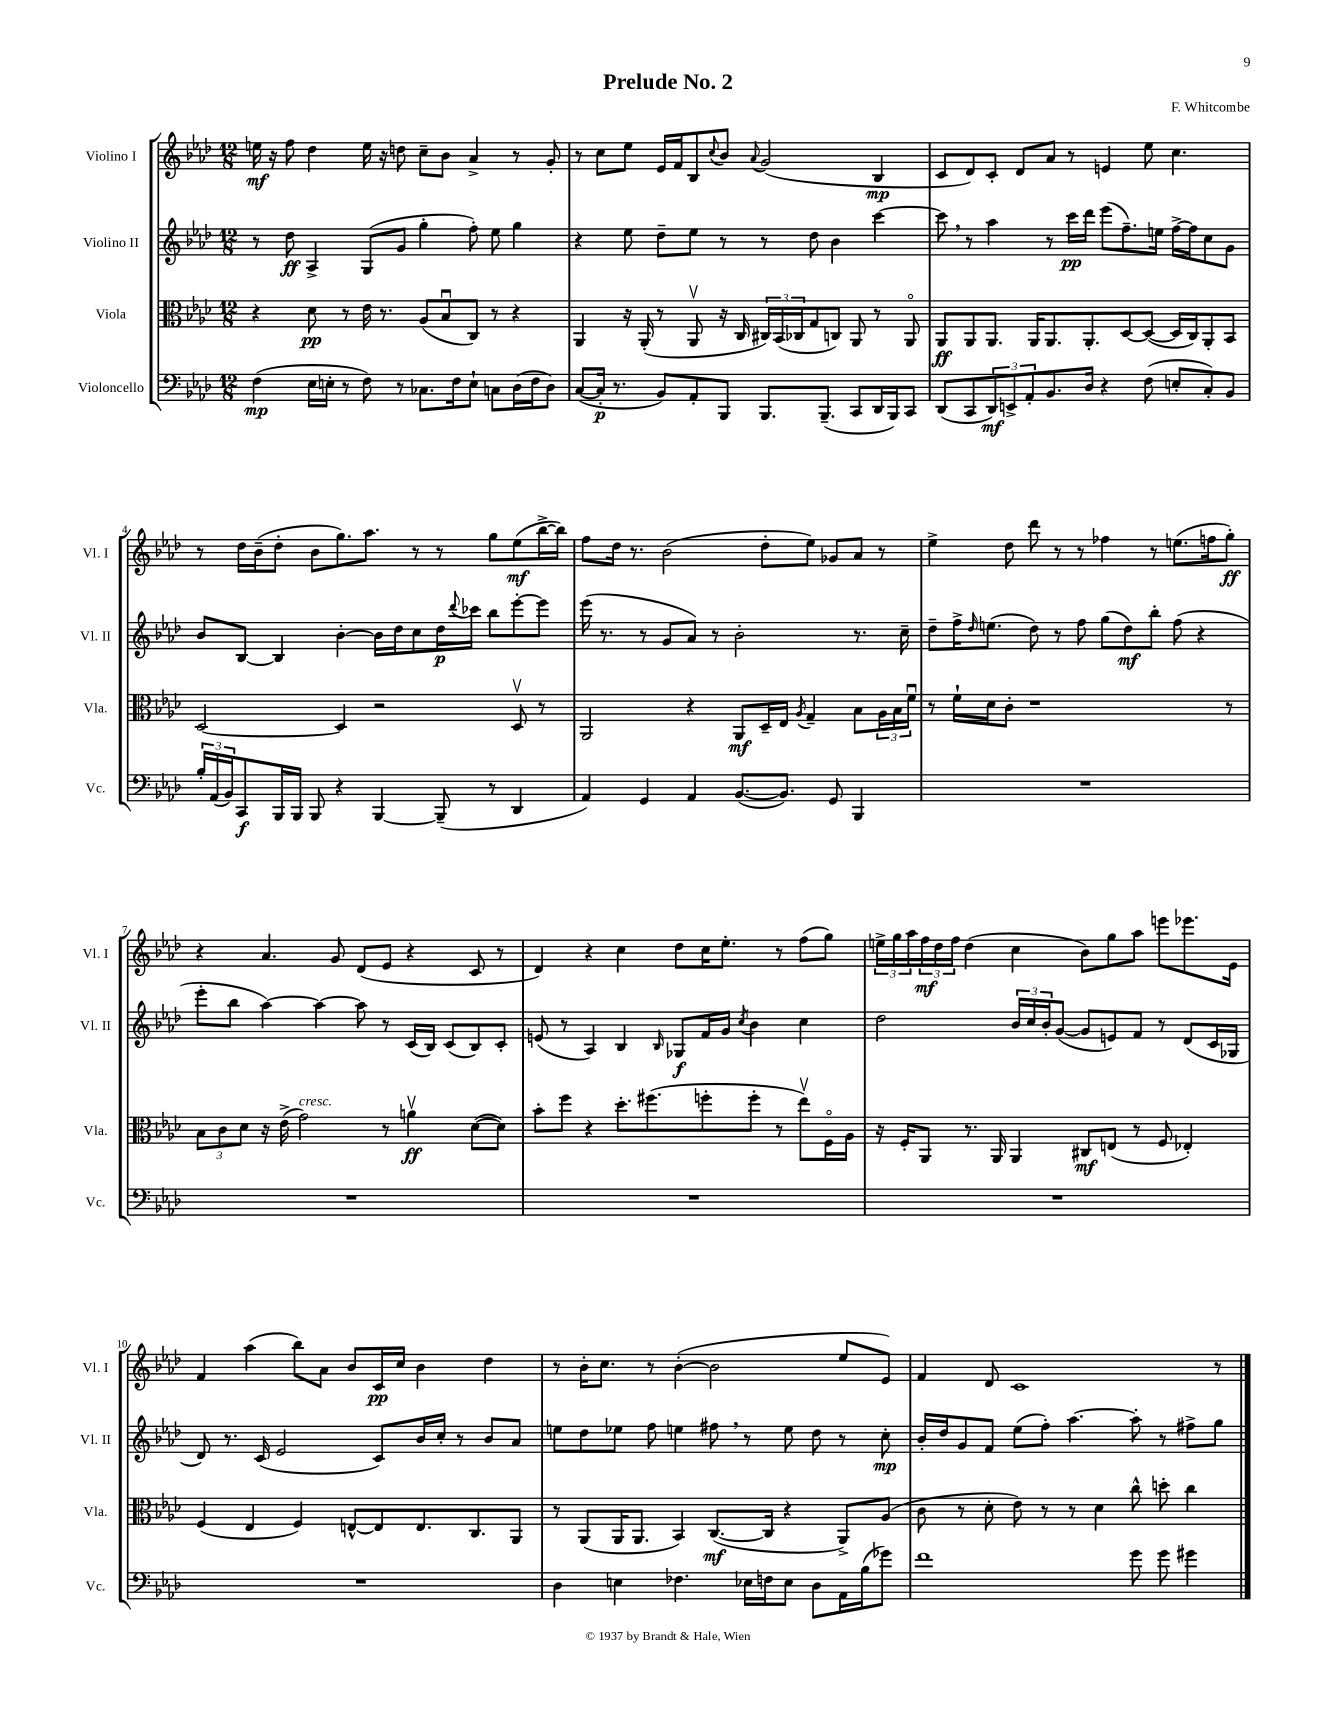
\header { title = "Prelude No. 2" composer = "F. Whitcombe" }
<<
\new StaffGroup <<
\new Staff = "s0" \with { instrumentName = "Violino I" shortInstrumentName = "Vl. I" } {
    \clef treble \key aes \major \numericTimeSignature \time 12/8
    e''16\mf r16 f''8 des''4 e''16 r16 d''8 c''8-- bes'8 aes'4-> r8 g'8-. |
    r8 c''8 ees''8 ees'16 f'16 bes8 \appoggiatura { c''8 } bes'8 \appoggiatura { aes'8 } g'2( bes4\mp |
    c'8 des'8) c'8-. des'8 aes'8 r8 e'4 ees''8 c''4. |
    r8 des''16 bes'16--( des''8-. bes'8 g''8.) aes''8. r8 r8 g''8 ees''8\mf( bes''16~-> bes''16) |
    f''8 des''16 r8. bes'2( des''8-. ees''8) ges'8 aes'8 r8 |
    ees''4-> des''8 des'''8 r8 r8 fes''4 r8 e''8.( f''16 g''8-.\ff) |
    r4 aes'4. g'8 des'8( ees'8 r4 c'8 r8 |
    des'4) r4 c''4 des''8 c''16 ees''8.-. r8 f''8( g''8) |
    \tuplet 3/2 { e''16-> g''16 aes''16 } \tuplet 3/2 { f''16\mf des''16 f''16 } des''4( c''4 bes'8) g''8 aes''8 e'''8 ees'''8. ees'16 |
    f'4 aes''4( bes''8) aes'8 bes'8 c'16\pp c''16 bes'4 des''4 |
    r8 bes'16-. c''8. r8 bes'4~-.( bes'2 ees''8 ees'8) |
    f'4 des'8 c'1 r8 \bar "|." |
}
\new Staff = "s1" \with { instrumentName = "Violino II" shortInstrumentName = "Vl. II" } {
    \clef treble \key aes \major \numericTimeSignature \time 12/8
    r8 des''8\ff aes4-> g8( g'8 g''4-. f''8-.) ees''8 g''4 |
    r4 ees''8 des''8-- ees''8 r8 r8 des''8 bes'4 c'''4~ |
    c'''8 \breathe r8 aes''4 r8 c'''16\pp des'''16 ees'''8( f''8.--) e''16 f''16~-> f''16 c''8 g'8 |
    bes'8 bes8~ bes4 bes'4~-. bes'16 des''16 c''8 des''16\p \appoggiatura { des'''8 } ces'''16 bes''8 ees'''8~-. ees'''8 |
    ees'''16( r8. r8 g'8 aes'8) r8 bes'2-. r8. c''16-- |
    des''8-- f''16-> \grace { des''16 } e''8.( des''8) r8 f''8 g''8( des''8\mf) bes''8-. f''8( r4 |
    ees'''8-. bes''8 aes''4~) aes''4~ aes''8 r8 c'16( bes16) c'8( bes8) c'8-. |
    e'8( r8 aes4) bes4 \grace { bes16 } ges8\f f'16 g'16 \acciaccatura { c''8 } bes'4 c''4 |
    des''2 \tuplet 3/2 { bes'16 c''16 bes'16-. } g'8~( g'8 e'8) f'8 r8 des'8( c'16 ges16 |
    des'8) r8. c'16( ees'2 c'8) bes'16 c''16-. r8 bes'8 aes'8 |
    e''8 des''8 ees''8 f''8 e''4 fis''8 \breathe r8 e''8 des''8 r8 c''8-.\mp |
    bes'16-. des''16 g'8 f'8 ees''8( f''8-.) aes''4.~ aes''8-. r8 fis''8-> g''8 \bar "|." |
}
\new Staff = "s2" \with { instrumentName = "Viola" shortInstrumentName = "Vla." } {
    \clef alto \key aes \major \numericTimeSignature \time 12/8
    r4 des'8\pp r8 ees'16 r8. aes8( bes8\downbow c8) r8 r4 |
    aes,4 r16 aes,16-.( r8 aes,8\upbow r16 c16 \tuplet 3/2 { cis16) bes,16( ces16 } g8 c8) aes,8 r8 aes,8\flageolet |
    aes,8\ff aes,8 aes,8. aes,16 aes,8. aes,8.-. des8~ des8~( des16 c16) aes,8-. bes,8 |
    des2~ des4 r2 des8\upbow r8 |
    aes,2 r4 aes,8\mf des16-- ees16 \acciaccatura { aes8 } g4-- bes8 \tuplet 3/2 { aes16 bes16 f'16\downbow } |
    r8 f'16-! des'16 c'8-. r1 r8 |
    \tuplet 3/2 { bes8 c'8 des'8 } r16 ees'16->( g'2^\markup { \italic "cresc." }) r8 a'4\upbow\ff des'8~( des'8) |
    bes'8-. f''8 r4 des''8.-. fis''8.( f''8-. f''8-. r8 ees''8\upbow) f16\flageolet aes16 |
    r16 f16-. aes,8 r8. aes,16 aes,4 cis8\mf e8( r8 f8 ees4-.) |
    f4( ees4 f4) e8~-^ e8 e8. c8. aes,8 |
    r8 aes,8( aes,16 aes,8. bes,4) c8.~\mf( c16 r4 aes,8->) aes8( |
    c'8 r8 des'8-. ees'8) r8 r8 des'4 c''8-^ d''8-. c''4 \bar "|." |
}
\new Staff = "s3" \with { instrumentName = "Violoncello" shortInstrumentName = "Vc." } {
    \clef bass \key aes \major \numericTimeSignature \time 12/8
    f4\mp( ees16 e16-. r8 f8) r8 ces8. f16 e8-! c8 des16( f16 des8) |
    c8~( c16-.\p r8. bes,8) aes,8-. bes,,8 bes,,8. bes,,8.--( c,8 des,16 bes,,16) c,8 |
    des,8( c,8 \tuplet 3/2 { des,8\mf) e,8-> aes,8-. } bes,8. des16 r4 f8( e8-. c8-.) bes,8 |
    \tuplet 3/2 { bes16-. aes,16( bes,16) } c,8\f bes,,16 bes,,16 bes,,8 r4 bes,,4~ bes,,8--( r8 des,4 |
    aes,4) g,4 aes,4 bes,8.~( bes,8.) g,8 bes,,4 |
    R1. |
    R1. |
    R1. |
    R1. |
    R1. |
    des4 e4 fes4. ees16 f16 ees8 des8 aes,16 bes16( ges'8) |
    f'1 g'8 g'8 gis'4 \bar "|." |
}
>>
>>
